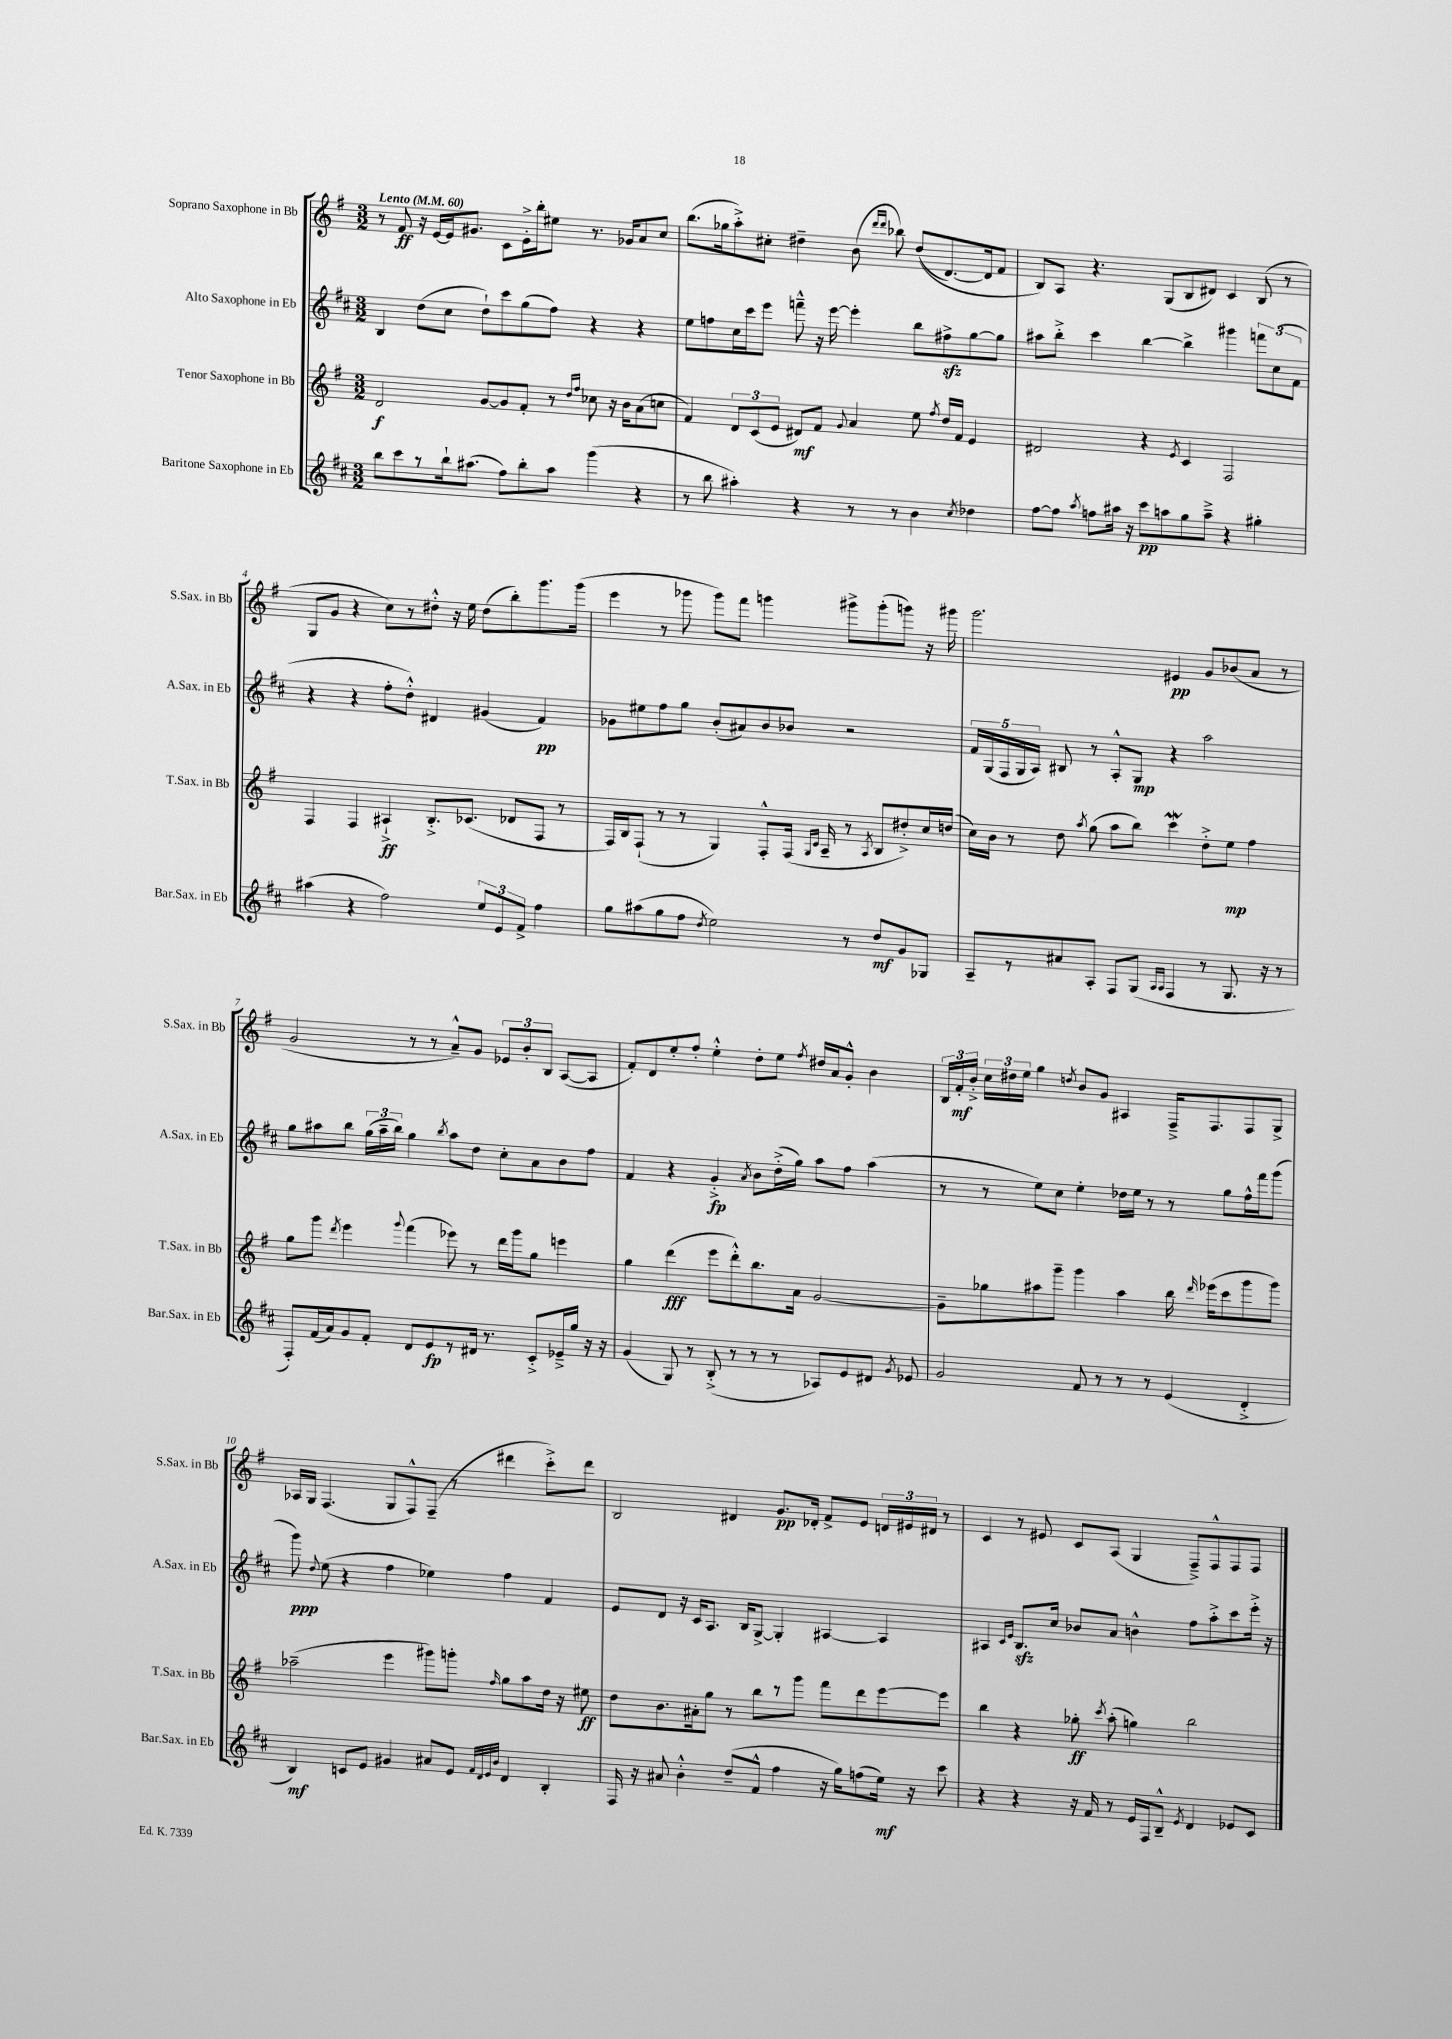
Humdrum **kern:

**kern	**kern	**kern	**kern
*staff4	*staff3	*staff2	*staff1
*clefG2	*clefG2	*clefG2	*clefG2
*k[f#c#]	*k[f#]	*k[f#c#]	*k[f#]
*M3/2	*M3/2	*M3/2	*M3/2
*MM60	*MM60	*MM60	*MM60
8bb\L	2d/	4B/	8r
8ccc#\	.	.	8f#/
8r	.	(8dd\L	16r
.	.	.	[16e/LL
16bb`\k	.	8cc#\J	16e/]J
(8.aa#\J	.	.	8.g#/J
.	[8g/L	8dd`\L)	.
8ff#\L)	8g/]	8ccc#\	8c\L
8bb'\	8f#'/J	(8gg\	16e'^\L
.	.	.	16bb'\J
8aa#\J	8r	8ff#\J)	8ee#\J
.	16qqdd/LL	.	.
.	16qqff#/JJ	.	.
(4ggg\	8cc-\	4r	8.r
.	16r	.	.
.	16b\LK	.	16g-/LK
4r	(8a\	4r	8a/
.	8cc\J	.	8cc/J
=	=	=	=
8r	4f#/)	8ee\L	(8.bb\L
8bb\	.	8ff\	.
.	.	.	16gg-\k
4aa#'\)	12d/L	16cc#\L	8aa'^\)
.	.	16ccc#\J	.
.	(12c/	.	.
.	.	8eee\J	8cc#'\J
.	12e/J	.	.
4r	8d#/L)	8fff~^^\	4dd#~\
.	8f#/J	16r	.
.	.	[16eee\	.
.	8qqg/	.	.
8r	4a/	4eee'\]	(8b\
.	.	.	16qqddd/LL
.	.	.	16qqddd/JJ
8r	.	.	8bb-\)
4b\	8ee\	8bb\L	&((8dd#/L
.	8qff#/	.	.
.	16dd/LL	8ff#^\	[8.d/)
.	16f#/JJ	.	.
8qcc#/	.	.	.
4dd-\	4e/	[8gg\	.
.	.	.	16d/]k
.	.	8gg\]J	8f#/J
=	=	=	=
[8ff#\L	2d#/	8aa#\L	8B/L&)
8ff#\]J	.	8bb'^\J	8A/J
8qaa/	.	.	.
8ff\L	.	4ccc#\	4.r
16aa#\Jk	.	.	.
16r	.	.	.
8ccc#\L	4r	[4bb\	.
8aa\	.	.	(8G/L
.	8qe/	.	.
8gg\	4c/	4bb^\]	8B/
8aa~^\J	.	.	8d#/J)
4r	2F#/	4ggg#\	4c/
4gg#'\	.	12fff\L	(8B/
.	.	(12cc#\	.
.	.	.	8r
.	.	12f#\J	.
=	=	=	=
(4aa#\	4F#/	4r	8G/L
.	.	.	8g/J
4r	4F#/	4r	4r
2ff#\)	4A#`^/	8ff#'\L	8cc\L)
.	.	8dd'^^\J)	8r
.	8.B'^/L	4d#/	8dd#'^^\J
.	.	.	16r
.	(8.c-/J	.	16ee\
12ee/L	.	(4g#/	(8dd#\L
12e/	.	.	.
.	8d-/L	.	8bb'\)
12f#^/J	.	.	.
4ff#\	8F#/J	4f#/)	8.ggg\
.	8r	.	.
.	.	.	(16ggg\Jk
=	=	=	=
8gg\L	16F#/LL)	8g-\L	4eee\
.	16B/J	.	.
(8aa#\	(8F#`/J	8ee#\	.
8gg\	8r	8ff#\	8r
8ff#\J	8r	8gg\J	8ggg-\
8qdd/	.	.	.
2ee\)	4G/)	(8b'/L	8ggg-\L)
.	.	8a#/)	8fff#\J
.	8F#'^^/L	8b/	4ggg\
.	(16F#/Jk	8b-/J	.
.	16qqG/LL	.	.
.	16qqc/JJ	.	.
.	16A~/	.	.
8r	8r	2r	8ggg#^\L
.	8qA/	.	.
8dd/L	8B/L	.	(8ggg#'\
8g/	8dd#'^/)	.	8ggg\J)
8G-/J	16cc/L	.	16r
.	(16dd/JJ	.	16ggg#\
=	=	=	=
8A~/L	16cc\LL)	20f#/LL	2.ggg\
.	.	(20G/	.
.	16b\JJ	.	.
.	.	20F#/	.
8r	8r	.	.
.	.	20G/	.
.	.	20A/JJ)	.
8a#/	8dd\	8B#/	.
.	8qaa/	.	.
8A'/J	(8gg\	8r	.
8F#/L	8aa\L	8A'^^/L	.
(8G/J	8bb\J)	8G/J	.
16qqA/LL	.	.	.
16qqA/JJ	.	.	.
4F#/	4ccc\	4r	4e#/
8r	8dd'^\L	2aa\	8g/L
8.G/	8ee\J	.	(8b-/
.	4ff#\	.	8a/J
16r	.	.	.
8r	.	.	8r
=	=	=	=
8F#'/L)	8gg\L	8gg\L	2g/
(16f#/L	8ggg\J	8aa#\	.
16a/J)	.	.	.
.	8qddd/	.	.
8g/	4eee\	8bb\J	.
8f#'/J	.	(24gg\LL	.
.	.	24aa#~\	.
.	.	24bb\JJ)	.
.	8qqggg/	.	.
8d/L	(4fff#\	4gg\	8r
8e/	.	.	8r
.	.	8qbb/	.
8r	8eee-\)	8aa#\L	8a~^^/L)
16d#/Jk	8r	8dd\J	8g/J
8.r	.	.	.
.	16ddd\LL	8cc#'\L	12e-/L
.	16ggg\J	.	.
.	.	.	12b'/
8c#'^/L	8gg\J	8a\	.
.	.	.	12B/J
16e-~^/L	4eee\	8b\	([8A/L
16gg/JJ	.	.	.
16r	.	8ff#\J	8A/]J
16r	.	.	.
=	=	=	=
(4g/	4gg\	4f#/	8f#'/L)
.	.	.	8d/
8G/)	(4ddd\	4r	8ee'/
8r	.	.	8ff#'/J
(8B'^/	8eee\L	4g'^/	4ee'^^\
8r	8ddd'^^\)	.	.
.	.	8qa/	.
8r	8.bb\	8b\L	8dd'\L
8r	.	(16dd'^\L	8ee\J
.	16a\Jk	16gg\JJ)	.
.	.	.	8qff#/
8A-/L)	[2g/	8aa\L	16dd#/LL
.	.	.	16a/J
8e/	.	8ff#\J	8g'^^/J
8d#/J	.	(4aa\	4b\
8qg/	.	.	.
8e-/	.	.	.
=	=	=	=
2g/	8g~\]L	8r	24B/LL
.	.	.	24f#'/
.	.	.	24b'^/JJ
.	8gg-\	8r	24cc\LL
.	.	.	24dd#\
.	.	.	24ee\JJ
.	8aa#\	8ee\L)	4gg\
.	8ggg~\J	8cc#\J	.
.	.	.	8qdd/
8f#/	4ggg\	4ee'\	8b/L
8r	.	.	8g/J
8r	4aa#\	16dd-\LL	4A#/
.	.	16ee\JJ	.
8r	.	8r	.
(4e/	16bb\	8r	16F#~^/LK
.	16qqddd/	.	.
.	(16eee-\LK	.	8.F#/
.	8ccc\	8gg\L	.
4d'^/	8ggg\	16ff#^^\L	8F#/
.	.	16fff#\J	.
.	8ggg\J)	(8ggg\J	8G^/J
=	=	=	=
4B/)	(2aa-~\	8ggg\)	16A-/LL
.	.	.	16G/JJ
.	.	8qqdd/	.
.	.	(8ee\	(4.F#/
8c/L	.	4r	.
8e/J	.	.	.
4g#/	4eee\	4ff#\	8G/L
.	.	.	8F#^^/)
8a#/L	8ggg#\L)	4ee-\)	(8F#~/J
8e/J	8ggg'\J	.	8r
32qqf#/LLL	.	.	.
32qqd/	.	.	.
32qqe/	.	.	.
32qqb/JJJ	16qqff#/	.	.
4d/	8gg\L	4ff#\	4ddd#\
.	8aa-\	.	.
4B'/	16dd\Jk	4f#/	8ccc'^\L)
.	16r	.	.
.	8ee#\	.	8ddd#\J
=	=	=	=
16F#/	8dd\L	8e/L	2B/
16r	.	.	.
8a#/	8.b\	8d/J	.
4b'^^\	.	16r	.
.	16a#'\k	16c#/LK	.
.	8gg\J	8.A/J	.
(8dd~/L	8r	.	4d#/
.	.	16B/LK	.
8f#^^/J	8bb\L	[8G^/J	.
4ff#\	8r	4G'/]	8.g/L
.	8ggg\J	.	.
.	.	.	16d-'/Jk
16r	8fff#\L	[4A#/	8f#^/L
16gg\LK)	.	.	.
(8ff\	8ddd\	.	8e/J
16ee\Jk)	[8eee\	4A#/]	24d/LL
.	.	.	24e#/
16r	.	.	.
.	.	.	24d#/JJ
8ccc#\	8eee\]J	.	8r
=	=	=	=
4r	4bb\	4A#/	4c/
.	.	16qqc#/LL	.
.	.	16qqe/JJ	.
4r	4r	8.B/L	8r
.	.	.	8e#/
.	.	16cc#/Jk	.
16r	8gg-'\	8b-/L	8c/L
16f#/	.	.	.
.	8qccc/	.	.
8r	(8aa'\	8a/J	(8A/J
16e/LL	4gg\)	4b^^\	4G/
16F#/J	.	.	.
8B~^^/J	.	.	.
8qe/	.	.	.
4d/	2bb\	8ff#\L	8F#~^/L)
.	.	8aa'^\	8F#^^/
8e-/L	.	8ccc#\	8F#/
8c#/J	.	16eee'^\Jk	8F#/J
.	.	16r	.
==	==	==	==
*-	*-	*-	*-
